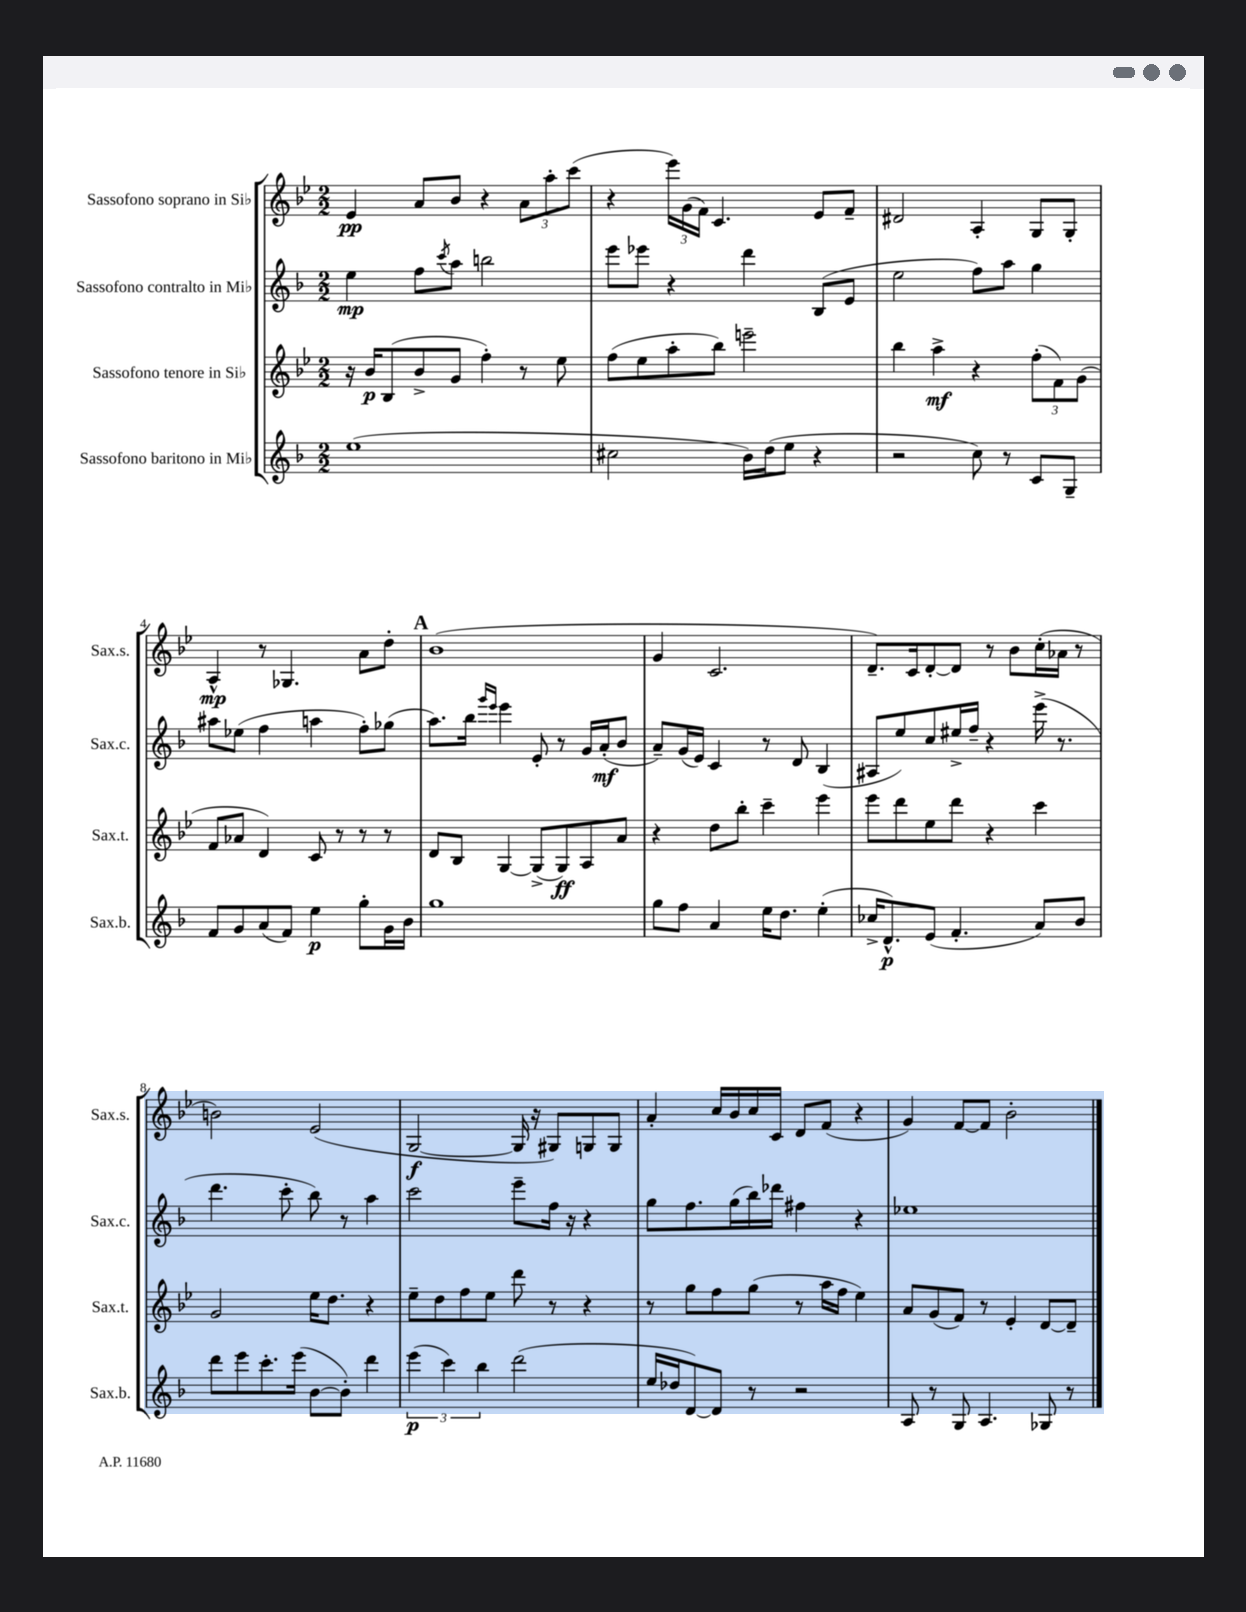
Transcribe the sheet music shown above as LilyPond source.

<<
\new StaffGroup <<
\new Staff = "s0" \with { instrumentName = "Sassofono soprano in Sib" shortInstrumentName = "Sax.s." } {
    \clef treble \key bes \major \numericTimeSignature \time 2/2
    ees'4\pp a'8 bes'8 r4 \tuplet 3/2 { a'8 a''8-. c'''8( } |
    r4 \tuplet 3/2 { ees'''16) g'16( f'16) } c'4. ees'8 f'8-- |
    dis'2 a4-. g8 g8-. |
    a4-^\mp r8 ges4. a'8 d''8-. |
    \mark \markup { \bold "A" } bes'1( |
    g'4 c'2. |
    d'8.--) c'16 d'8~-. d'8 r8 bes'8 c''16-.( aes'16 r8 |
    b'2) ees'2( |
    g2~\f g16 r16 gis8) g8 g8 |
    a'4-. c''16 bes'16 c''16 c'16 d'8 f'8( r4 |
    g'4) f'8~ f'8 bes'2-. \bar "|." |
}
\new Staff = "s1" \with { instrumentName = "Sassofono contralto in Mib" shortInstrumentName = "Sax.c." } {
    \clef treble \key f \major \numericTimeSignature \time 2/2
    e''4\mp f''8 \acciaccatura { c'''8 } a''8 b''2 |
    e'''8 ees'''8 r4 d'''4 bes8( e'8 |
    e''2 f''8) a''8 g''4 |
    ais''8 ees''8( f''4 a''4 f''8-.) ges''8( |
    \mark \markup { \bold "A" } a''8.) bes''16 \grace { g'''16 e'''16 } e'''4 e'8-. r8 g'16 a'16-.\mf( bes'8 |
    a'8--) g'16( e'16) c'4 r8 d'8 bes4( |
    ais8 e''8) c''8 eis''16-> f''16-- r4 e'''16->( r8. |
    d'''4. c'''8-. bes''8) r8 a''4 |
    c'''2 e'''8-- f''16 r16 r4 |
    g''8 f''8. g''16( bes''16) des'''16 fis''4 r4 |
    ees''1 \bar "|." |
}
\new Staff = "s2" \with { instrumentName = "Sassofono tenore in Sib" shortInstrumentName = "Sax.t." } {
    \clef treble \key bes \major \numericTimeSignature \time 2/2
    r16 bes'16\p bes8( bes'8-> g'8 f''4-.) r8 ees''8 |
    f''8( ees''8 a''8-. bes''8) e'''2-- |
    bes''4 a''4->\mf r4 \tuplet 3/2 { f''8-.( f'8) g'8( } |
    f'8 aes'8 d'4) c'8 r8 r8 r8 |
    \mark \markup { \bold "A" } d'8 bes8 g4~ g8->( g8\ff) a8 a'8 |
    r4 d''8 bes''8-. c'''4-- ees'''4 |
    ees'''8 d'''8 ees''8 d'''8 r4 c'''4 |
    g'2 ees''16 d''8. r4 |
    ees''8-- d''8 f''8 ees''8 d'''8 r8 r4 |
    r8 g''8 f''8 g''8( r8 a''16 f''16 ees''4) |
    a'8 g'8( f'8) r8 ees'4-. d'8~ d'8-- \bar "|." |
}
\new Staff = "s3" \with { instrumentName = "Sassofono baritono in Mib" shortInstrumentName = "Sax.b." } {
    \clef treble \key f \major \numericTimeSignature \time 2/2
    e''1( |
    cis''2 bes'16) d''16( e''8 r4 |
    r2 c''8) r8 c'8 g8-- |
    f'8 g'8 a'8( f'8) e''4\p g''8-. g'16 bes'16 |
    \mark \markup { \bold "A" } g''1 |
    g''8 f''8 a'4 e''16 d''8. e''4-.( |
    ces''16-> d'8.-^\p) e'8( f'4.-. a'8) bes'8 |
    d'''8 e'''8 c'''8.-. e'''16( bes'8~ bes'8-.) d'''4 |
    \tuplet 3/2 { e'''4\p( c'''4) bes''4 } d'''2( |
    e''16 des''16 d'8~) d'8 r8 r2 |
    a8 r8 g8 a4. ges8 r8 \bar "|." |
}
>>
>>
